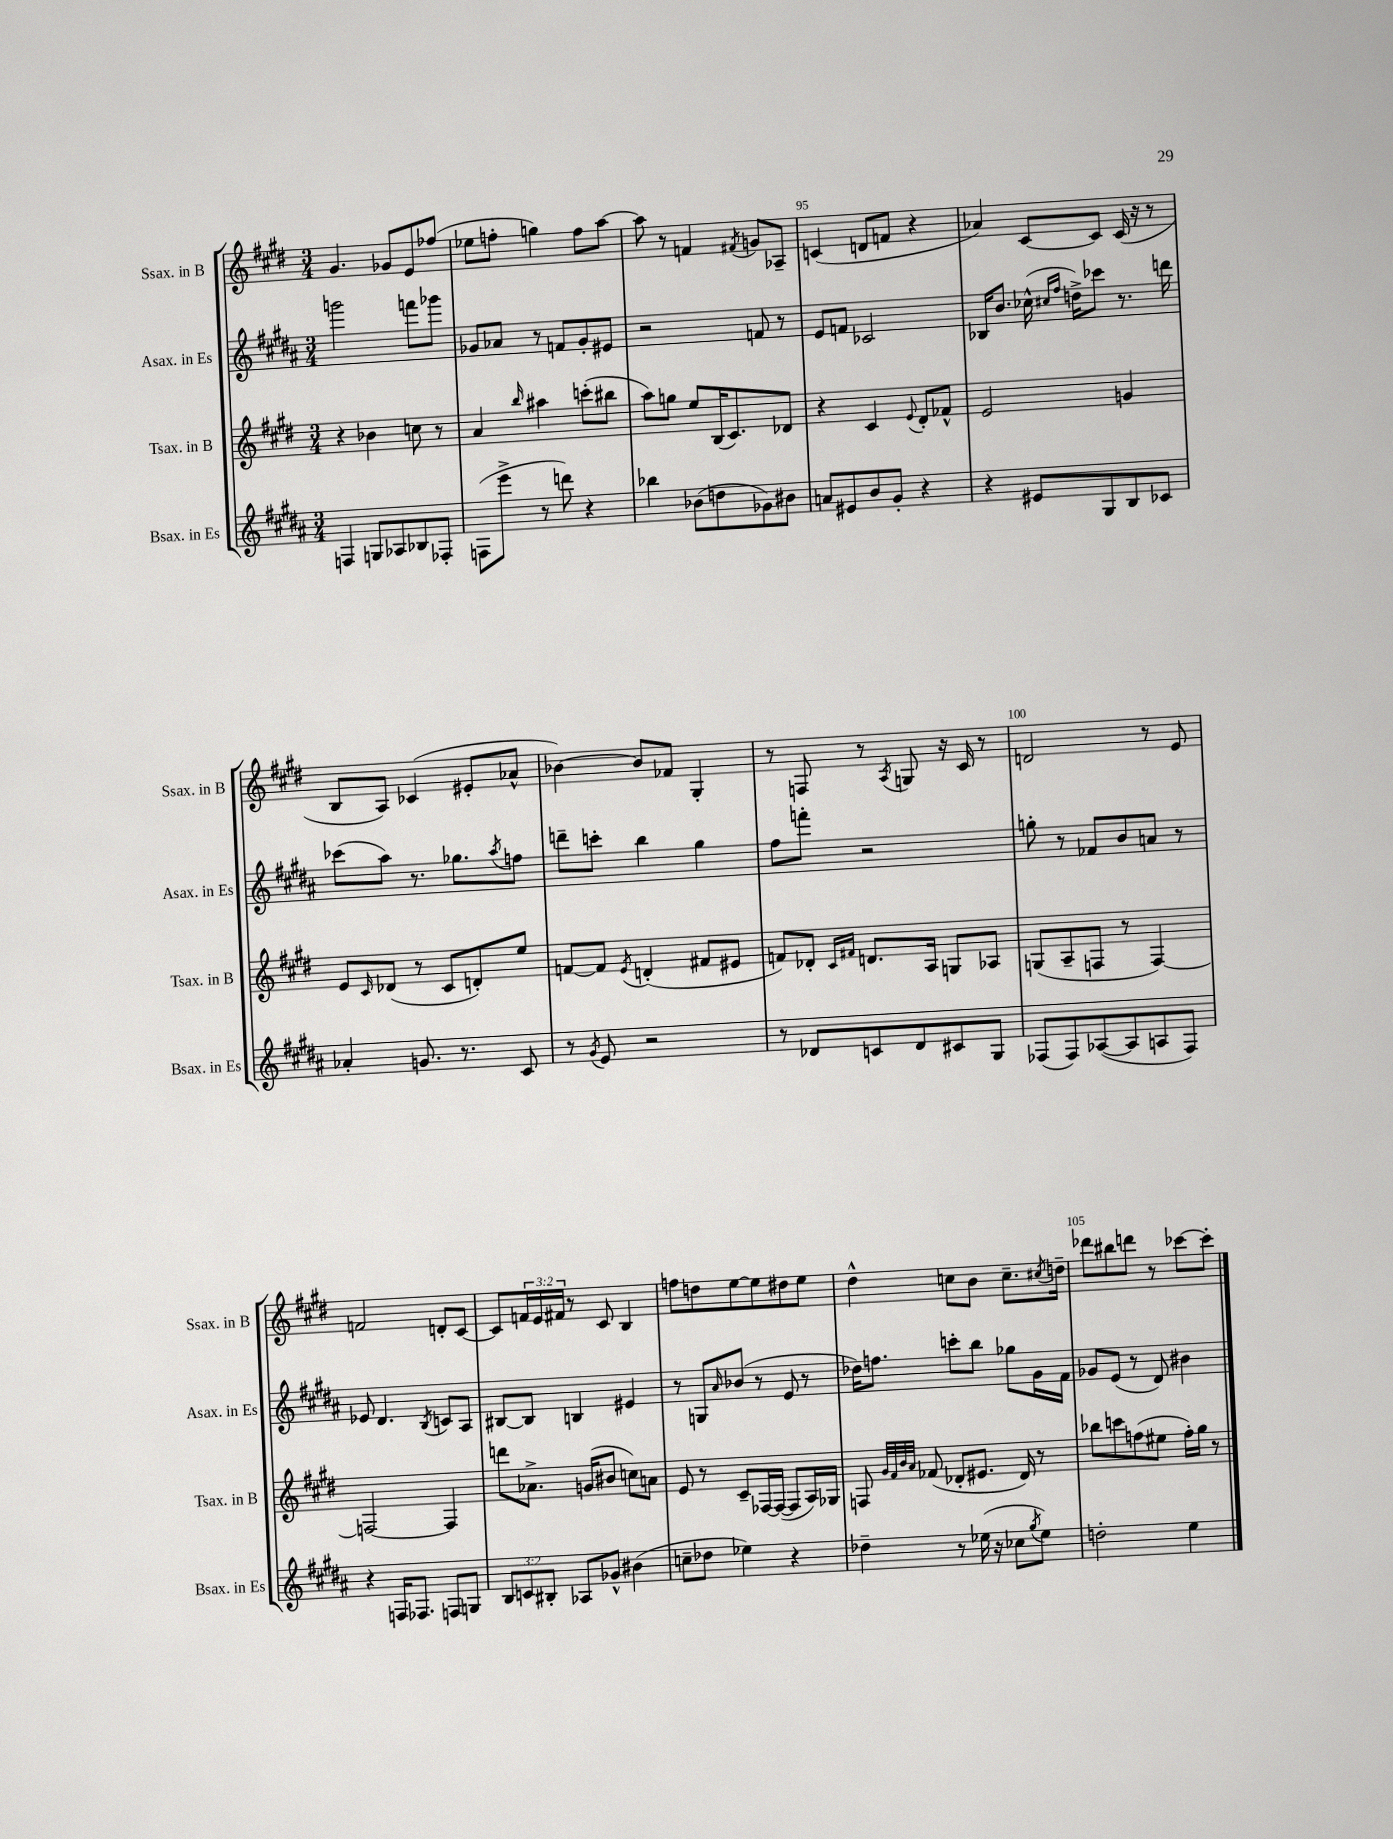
<<
\new StaffGroup <<
\new Staff = "s0" \with { instrumentName = "Ssax. in B" shortInstrumentName = "Ssax. in B" } {
    \clef treble \key e \major \numericTimeSignature \time 3/4 \override Staff.TupletNumber.text = #tuplet-number::calc-fraction-text
    gis'4. ges'8 e'8 fes''8( |
    ees''8 f''8-. g''4) f''8 a''8~ |
    a''8 r8 f'4 \acciaccatura { fis'8 } g'8 aes8-- |
    c'4( d'8 f'8 r4 |
    aes'4) cis'8~ cis'8 cis'16( r16 r8 |
    b8 a8) ces'4( eis'8-. aes'8-^ |
    bes'4~) bes'8 fes'8 gis4-. |
    r8 f8 r8 \acciaccatura { a8 } g8 r16 cis'16 r8 |
    d'2 r8 e'8 |
    f'2 d'8-. cis'8~ |
    cis'8 \tuplet 3/2 { f'16 e'16 fis'16 } r8 cis'8 b4 |
    f''8 d''8 e''8~ e''8 dis''8 e''8 |
    dis''4-^ c''8 b'8 c''8.-- \acciaccatura { cis''8 } d''16-- |
    des'''8 bis''8 d'''8 r8 ces'''8~ ces'''8-. \bar "|." |
}
\new Staff = "s1" \with { instrumentName = "Asax. in Es" shortInstrumentName = "Asax. in Es" } {
    \clef treble \key b \major \numericTimeSignature \time 3/4
    g'''2 f'''8 ges'''8 |
    ges'8 aes'8 r8 f'8 ges'8-. eis'8 |
    r2 f'8 r8 |
    e'8 f'8 ces'2 |
    bes16 b'8. ces''16-^( \grace { cis''16 fis''16 } d''16->) ces'''8 r8. d'''16 |
    ces'''8( ais''8) r8. ges''8. \acciaccatura { ais''8 } f''8 |
    d'''8-- c'''8-. b''4 gis''4 |
    fis''8 f'''8-. r2 |
    g''8-. r8 fes'8 b'8 a'8 r8 |
    ees'8 dis'4. \acciaccatura { b8 } c'8 ais8 |
    bis8~ bis8 b4 eis'4 |
    r8 g8 \grace { ais'16 } bes'8( r8 e'8 r8 |
    des''16) f''8. c'''8-. b''8 ges''8 gis'16 fis'16 |
    ges'8 e'8( r8 dis'8) bis'4 \bar "|." |
}
\new Staff = "s2" \with { instrumentName = "Tsax. in B" shortInstrumentName = "Tsax. in B" } {
    \clef treble \key e \major \numericTimeSignature \time 3/4
    r4 bes'4 c''8 r8 |
    a'4 \grace { b''16 } ais''4 c'''8-.( bis''8 |
    a''8) g''8 e''8 b16( cis'8.) des'8 |
    r4 cis'4 \appoggiatura { e'8 } dis'8-. fes'8-^ |
    e'2 g'4 |
    e'8 \grace { cis'16 } des'8( r8 cis'8 d'8-.) e''8 |
    f'8~ f'8 \acciaccatura { e'8 } d'4-.( fis'8 eis'8 |
    f'8) des'8-. \grace { cis'16 fis'16 } d'8. a16 g8 aes8 |
    g8( a8-- f8 r8 f4~) |
    f2~ f4 |
    d'''8 aes'8.-> g'16( bis'8 c''8) a'8 |
    e'8 r8 cis'8-- fes16~ fes16~( fes8 a16) ges16 |
    f8 \grace { gis'32 fis'32 b'32 a'32 } fes'8( des'8-. eis'8. des'16) r8 |
    bes''8 c'''8 f''8( eis''8 f''16-.) gis''16 r8 \bar "|." |
}
\new Staff = "s3" \with { instrumentName = "Bsax. in Es" shortInstrumentName = "Bsax. in Es" } {
    \clef treble \key b \major \numericTimeSignature \time 3/4 \override Staff.TupletNumber.text = #tuplet-number::calc-fraction-text
    f4 g8 aes8 bes8 fes8-. |
    f8( e'''8-> r8 d'''8) r4 |
    bes''4 bes'8( d''8 ges'8) bis'8 |
    a'8 eis'8 b'8 gis'8-. r4 |
    r4 eis'8 gis8 b8 ces'8 |
    aes'4-. g'8. r8. cis'8 |
    r8 \acciaccatura { gis'8 } e'8 r2 |
    r8 des'8 c'8 des'8 cis'8 gis8 |
    fes8( fes8) aes8~( aes8 a8 fes8) |
    r4 f16 fes8. f8 g8 |
    \tuplet 3/2 { b8 c'8 bis8-. } aes8 ges'8-^ bis'4( |
    c''8-- des''8 ees''4) r4 |
    des''4-- r8 ees''16( r16 ces''8 \acciaccatura { gis''8 } ees''8) |
    d''2-. e''4 \bar "|." |
}
>>
>>
\layout { \context { \Score currentBarNumber = #92 \override BarNumber.break-visibility = ##(#f #t #t) barNumberVisibility = #(every-nth-bar-number-visible 5) } }
